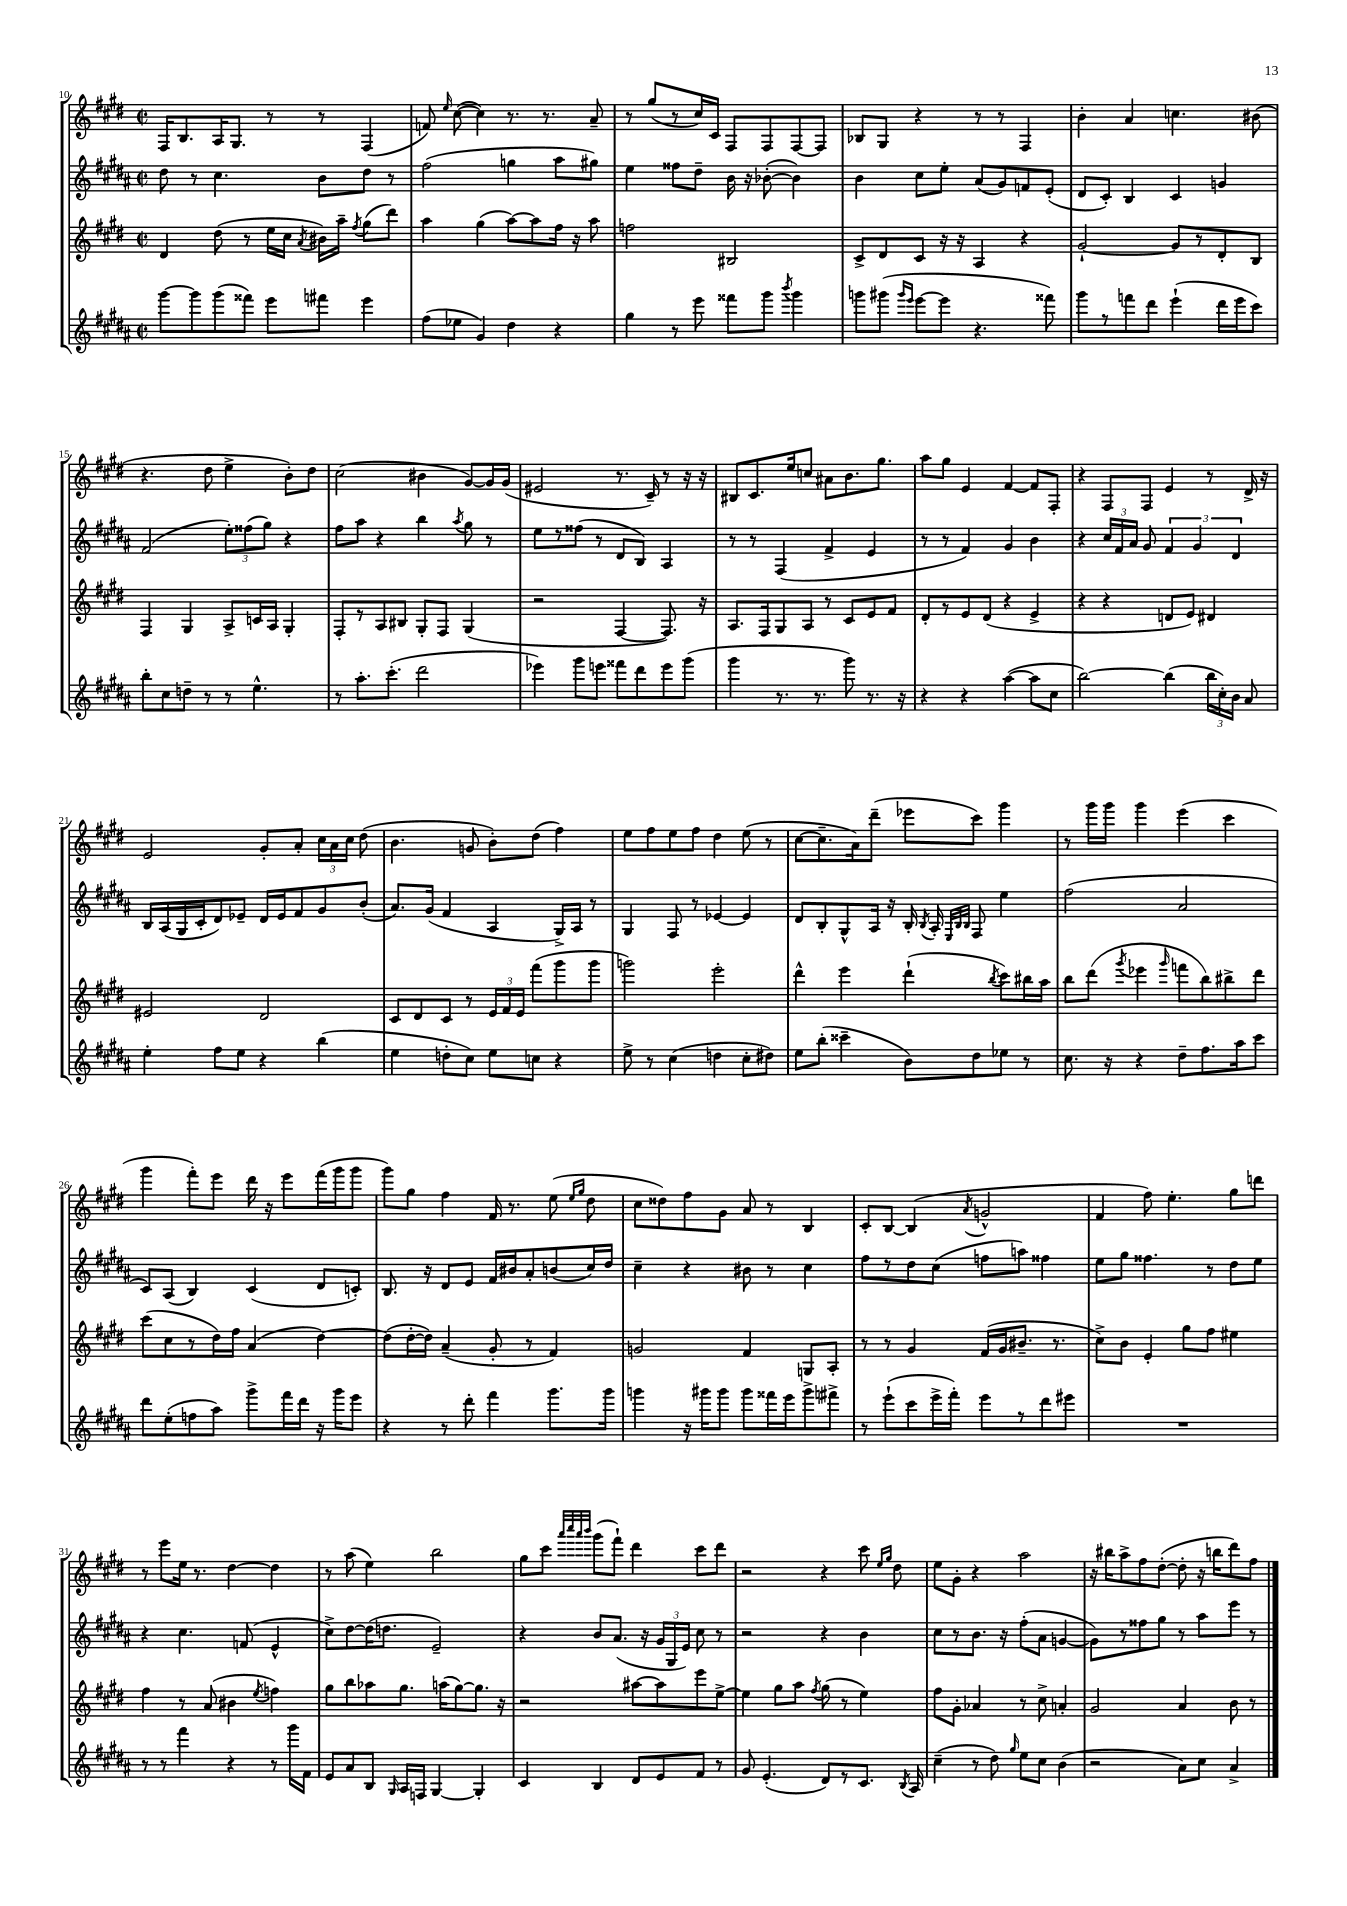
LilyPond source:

<<
\new StaffGroup <<
\new Staff = "s0" {
    \clef treble \key e \major \defaultTimeSignature \time 2/2
    \autoBeamOff fis16[ b8. a16 gis8.] r8 r8 fis4( |
    f'8) \grace { e''16 } cis''8~( cis''4) r8. r8. a'8-- |
    r8 gis''8[( r8 cis''16) cis'16] fis8[ fis8 fis8~ fis8] |
    bes8[ gis8] r4 r8 r8 fis4 |
    b'4-. a'4 c''4. bis'8( |
    r4. dis''8 e''4-> b'8[-.) dis''8] |
    cis''2( bis'4 gis'8[~) gis'16 gis'16]( |
    eis'2 r8. cis'16--) r8 r16 r16 |
    bis8[ cis'8. e''16 c''8] ais'8[ b'8. gis''8.] |
    a''8[ gis''8] e'4 fis'4~ fis'8[ fis8]-. |
    r4 fis8[ fis8] e'4 r8 dis'16-> r16 |
    e'2 gis'8[-. a'8]-. \tuplet 3/2 { cis''16[ a'16 cis''16] } dis''8( |
    b'4. g'8 b'8[-.) dis''8]( fis''4) |
    e''8[ fis''8 e''8 fis''8] dis''4 e''8( r8 |
    cis''8[~ cis''8.-- a'16) dis'''8]--( ees'''8[ cis'''8]) gis'''4 |
    r8 gis'''16[ gis'''16] gis'''4 e'''4( cis'''4 |
    gis'''4 fis'''8[-.) e'''8] dis'''16 r16 e'''8[ fis'''16( gis'''16 gis'''8] |
    gis'''8[) gis''8] fis''4 fis'16 r8. e''8( \grace { e''16[ gis''16] } dis''8 |
    cis''8[ disis''8) fis''8 gis'8] a'8 r8 b4 |
    cis'8[-. b8]~ b4( \acciaccatura { a'8 } g'2-^ |
    fis'4 fis''8) e''4.-. gis''8[ d'''8] |
    r8 e'''8[ e''16] r8. dis''4~ dis''4 |
    r8 a''8( e''4) b''2 |
    gis''8[ cis'''8] \grace { a'''32[ cis''''32 a'''32 b'''32] } gis'''8[( fis'''8]-!) dis'''4 cis'''8[ dis'''8] |
    r2 r4 cis'''8 \grace { e''16[ gis''16] } dis''8 |
    e''8[ gis'8]-. r4 a''2 |
    r16 bis''16[ a''8-> fis''8 dis''8]~-.( dis''8-. r16 b''16[ dis'''8) fis''8] \bar "|." |
}
\new Staff = "s1" {
    \clef treble \key b \major \defaultTimeSignature \time 2/2
    \autoBeamOff dis''8 r8 cis''4. b'8[ dis''8] r8 |
    fis''2( g''4 ais''8[ gis''8]) |
    e''4 fisis''8[ dis''8]-- b'16 r16 bes'8~-.( bes'4) |
    b'4 cis''8[ e''8]-. ais'8[( gis'8) f'8 e'8]-.( |
    dis'8[ cis'8]-.) b4 cis'4 g'4 |
    fis'2( \tuplet 3/2 { e''8[-.) fisis''8( gis''8]) } r4 |
    fis''8[ ais''8] r4 b''4 \acciaccatura { ais''8 } gis''8 r8 |
    e''8[ r8 fisis''8]( r8 dis'8[ b8]) ais4 |
    r8 r8 fis4( fis'4-> e'4 |
    r8 r8 fis'4) gis'4 b'4 |
    r4 \tuplet 3/2 { cis''16[ fis'16 ais'16] } gis'8 \tuplet 3/2 { fis'4 gis'4 dis'4 } |
    b16[ ais16( gis16 cis'16-. dis'8) ees'8]-- dis'16[ ees'16 fis'8 gis'8 b'8]-.( |
    ais'8.[) gis'16]( fis'4 ais4 gis16[->) ais16] r8 |
    gis4 fis8 r8 ees'4~ ees'4 |
    dis'8[ b8-. gis8-^ ais16] r16 b16-. \acciaccatura { b8 } ais16-. \grace { e32[ b32 b32] } fis8 e''4 |
    fis''2( ais'2 |
    cis'8[) ais8]( b4) cis'4( dis'8[ c'8]-.) |
    b8. r16 dis'8[ e'8] fis'16[ bis'16 ais'8-. b'8( cis''16) dis''16] |
    cis''4-- r4 bis'8 r8 cis''4 |
    fis''8[ r8 dis''8 cis''8]( f''8[ a''8]) fisis''4 |
    e''8[ gis''8] fisis''4. r8 dis''8[ e''8] |
    r4 cis''4. f'8( e'4-^ |
    cis''8[->) dis''8~ dis''16( d''8.] e'2--) |
    r4 b'8[ ais'8.]( r16 \tuplet 3/2 { gis'16[ gis16 e'16]) } cis''8 r8 |
    r2 r4 b'4 |
    cis''8[ r8 b'8.] r16 fis''8[-.( ais'8] g'4~ |
    g'8[) r8 fisis''8 gis''8] r8 ais''8[ e'''8] r8 \bar "|." |
}
\new Staff = "s2" {
    \clef treble \key e \major \defaultTimeSignature \time 2/2
    \autoBeamOff dis'4 dis''8( r8 e''16[ cis''16] \acciaccatura { a'8 } bis'16[) a''16]-- \acciaccatura { fis''8 } gis''8[( dis'''8]) |
    a''4 gis''4( a''8[~) a''8 fis''16] r16 a''8 |
    f''2 bis2 |
    cis'8[-> dis'8 cis'8] r16 r16 a4 r4 |
    gis'2~-! gis'8[ r8 dis'8-. b8] |
    fis4 gis4 a8[-> c'16 a16] gis4-. |
    fis8[-. r8 a8 bis8] gis8[-. fis8] gis4( |
    r2 fis4~ fis8.) r16 |
    a8.[ fis16 gis8 a8] r8 cis'8[ e'8 fis'8] |
    dis'8[-. r8 e'8 dis'8]( r4 e'4-> |
    r4 r4 d'8[ e'8]) dis'4 |
    eis'2 dis'2 |
    cis'8[ dis'8 cis'8] r8 \tuplet 3/2 { e'16[ fis'16 e'16] } fis'''8[( gis'''8 gis'''8] |
    g'''2) e'''2-. |
    dis'''4-^ e'''4 dis'''4-!( \acciaccatura { b''8 } cis'''8[) bis''16 a''16] |
    b''8[ dis'''8]( \acciaccatura { gis'''8 } ees'''4 \grace { gis'''16 } f'''8[ b''8) bis''8-> dis'''8] |
    cis'''8[( cis''8 r8 dis''16) fis''16] a'4( dis''4~) |
    dis''8[( dis''16~-. dis''16]) a'4--( gis'8-. r8 fis'4) |
    g'2 fis'4 g8[ a8]-. |
    r8 r8 gis'4 fis'16[( gis'16 bis'8.]-- r8. |
    cis''8[->) b'8] e'4-. gis''8[ fis''8] eis''4 |
    fis''4 r8 a'8( bis'4 \acciaccatura { e''8 } f''4) |
    gis''8[ b''8 aes''8 gis''8.] a''16[( gis''8~) gis''8.] r16 |
    r2 ais''8[~ ais''8 e'''8 e''8]~-> |
    e''4 gis''8[ a''8] \acciaccatura { fis''8 } gis''8( r8 e''4) |
    fis''8[ gis'8]-. aes'4 r8 cis''8-> a'4-. |
    gis'2 a'4 b'8 r8 \bar "|." |
}
\new Staff = "s3" {
    \clef treble \key b \major \defaultTimeSignature \time 2/2
    \autoBeamOff gis'''8[~ gis'''8 gis'''8( fisis'''8]) e'''8[ fis'''8] e'''4 |
    fis''8[( ees''8] gis'4) dis''4 r4 |
    gis''4 r8 e'''8 fisis'''8[ gis'''8] \acciaccatura { b'''8 } gis'''4 |
    g'''8[ gis'''8]( \grace { gis'''16[ e'''16] } e'''8[~ e'''8] r4. fisis'''8) |
    gis'''8[ r8 f'''8 dis'''8] e'''4-!( dis'''16[ e'''16 cis'''8]) |
    b''8[-. cis''8 d''8]-- r8 r8 e''4.-^ |
    r8 ais''8.[-. cis'''8.]-.( dis'''2 |
    ees'''4) gis'''8[ e'''8] fisis'''8[ dis'''8 e'''8 gis'''8]( |
    gis'''4 r8. r8. gis'''8) r8. r16 |
    r4 r4 ais''4~( ais''8[ cis''8] |
    b''2~) b''4( \tuplet 3/2 { b''16[ cis''16-.) b'16] } ais'8 |
    e''4-. fis''8[ e''8] r4 b''4( |
    e''4 d''8[-. cis''8]) e''8[ c''8] r4 |
    e''8-> r8 cis''4( d''4 cis''8[-. dis''8]) |
    e''8[ b''8]-.( cisis'''4-- b'8[) dis''8 ees''8] r8 |
    cis''8. r16 r4 dis''8[-- fis''8. ais''16 cis'''8] |
    dis'''8[ e''8-.( f''8 ais''8]) gis'''8[-> fis'''16 dis'''16] r16 gis'''16[ e'''8] |
    r4 r8 dis'''8-. fis'''4 gis'''8.[ gis'''16] |
    g'''4 r16 gis'''16[ gis'''8] gis'''8[ fisis'''16 e'''16 gis'''8-> fis'''8]-> |
    r8 e'''8[-!( cis'''8 e'''16-> fis'''16]-.) e'''8[ r8 dis'''8 eis'''8] |
    R1 |
    r8 r8 fis'''4 r4 r8 gis'''16[ fis'16] |
    e'8[ ais'8 b8] \grace { gis16 } ais16[ f16] gis4~ gis4-. |
    cis'4 b4 dis'8[ e'8 fis'8] r8 |
    gis'8 e'4.-.( dis'8[) r8 cis'8.] \acciaccatura { b8 } ais16 |
    cis''4--( r8 dis''8) \grace { gis''16 } e''8[ cis''8] b'4( |
    r2 ais'8[) cis''8] ais'4-> \bar "|." |
}
>>
>>
\layout { \context { \Score currentBarNumber = #10 } }
